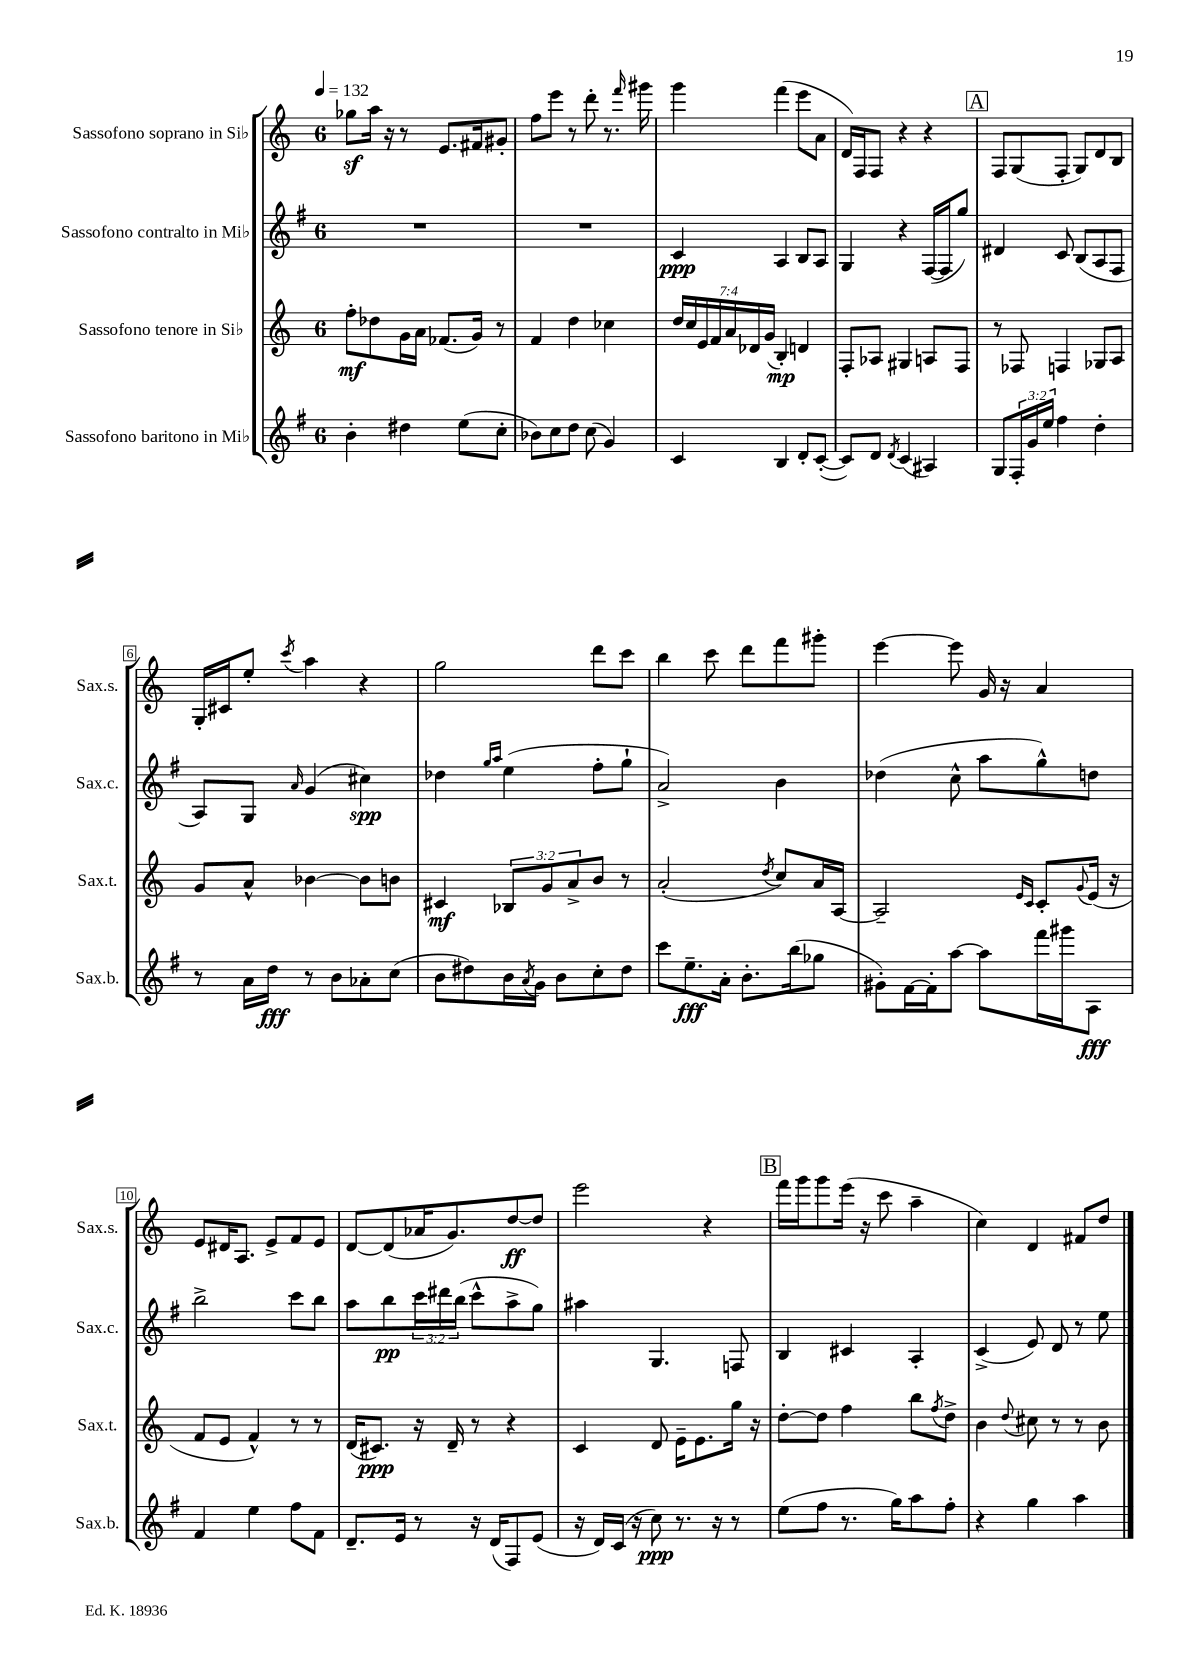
<<
\new StaffGroup <<
\new Staff = "s0" \with { instrumentName = "Sassofono soprano in Sib" shortInstrumentName = "Sax.s." } {
    \clef treble \key c \major \once \override Staff.TimeSignature.style = #'single-digit \time 6/8 \tempo 4 = 132
    ges''8\sf a''16 r16 r8 e'8. fis'16 gis'8-. |
    f''8 e'''8 r8 d'''8-. r8. \grace { f'''16 } gis'''16 |
    g'''4 f'''4( e'''8 a'8 |
    d'16) f16 f8 r4 r4 |
    \mark \markup { \box "A" } f8 g8( f8-. g8) d'8 b8 |
    g16-. cis'16 e''8-. \acciaccatura { c'''8 } a''4 r4 |
    g''2 d'''8 c'''8 |
    b''4 c'''8 d'''8 f'''8 gis'''8-. |
    e'''4~ e'''8 g'16 r16 a'4 |
    e'8 dis'16 a8. e'8-> f'8 e'8 |
    d'8~ d'8( aes'16 g'8.) d''8~\ff d''8 |
    e'''2 r4 |
    \mark \markup { \box "B" } f'''16 g'''16 g'''8 e'''16( r16 c'''8 a''4-- |
    c''4) d'4 fis'8 d''8 \bar "|." |
}
\new Staff = "s1" \with { instrumentName = "Sassofono contralto in Mib" shortInstrumentName = "Sax.c." } {
    \clef treble \key g \major \once \override Staff.TimeSignature.style = #'single-digit \time 6/8 \override Staff.TupletNumber.text = #tuplet-number::calc-fraction-text
    R2. |
    R2. |
    c'4\ppp a4 b8 a8 |
    g4 r4 fis16~( fis16 g''8) |
    \mark \markup { \box "A" } dis'4 c'8 b8( a8 fis8 |
    a8) g8 \grace { a'16 } g'4( cis''4\spp) |
    des''4 \grace { g''16 a''16 } e''4( fis''8-. g''8-! |
    a'2->) b'4 |
    des''4( c''8-^ a''8 g''8-^) d''8 |
    b''2-> c'''8 b''8 |
    a''8 b''8\pp \tuplet 3/2 { c'''16 dis'''16 b''16( } c'''8-^ a''8-> g''8) |
    ais''4 g4. f8 |
    \mark \markup { \box "B" } b4 cis'4 a4-. |
    c'4->( e'8) d'8 r8 e''8 \bar "|." |
}
\new Staff = "s2" \with { instrumentName = "Sassofono tenore in Sib" shortInstrumentName = "Sax.t." } {
    \clef treble \key c \major \once \override Staff.TimeSignature.style = #'single-digit \time 6/8 \override Staff.TupletNumber.text = #tuplet-number::calc-fraction-text
    f''8-.\mf des''8 g'16 a'16 fes'8.( g'16) r8 |
    f'4 d''4 ces''4 |
    \tuplet 7/4 { d''16 c''16 e'16 f'16 a'16 des'16 g'16( } b4-.\mp) d'4 |
    f8-. aes8 gis4 a8 f8 |
    \mark \markup { \box "A" } r8 fes8 f4 ges8 a8 |
    g'8 a'8-^ bes'4~ bes'8 b'8 |
    cis'4\mf \tuplet 3/2 { bes8 g'8 a'8-> } b'8 r8 |
    a'2-.( \acciaccatura { d''8 } c''8) a'16 a16~ |
    a2-- \grace { e'16 c'16 } c'8-. \appoggiatura { g'8 } e'16( r16 |
    f'8 e'8 f'4-^) r8 r8 |
    d'16( cis'8.\ppp) r16 d'16-- r8 r4 |
    c'4 d'8 e'16-- e'8. g''16 r16 |
    \mark \markup { \box "B" } d''8~-. d''8 f''4 b''8 \acciaccatura { f''8 } d''8-> |
    b'4 \appoggiatura { d''8 } cis''8 r8 r8 b'8 \bar "|." |
}
\new Staff = "s3" \with { instrumentName = "Sassofono baritono in Mib" shortInstrumentName = "Sax.b." } {
    \clef treble \key g \major \once \override Staff.TimeSignature.style = #'single-digit \time 6/8 \override Staff.TupletNumber.text = #tuplet-number::calc-fraction-text
    b'4-. dis''4 e''8( c''8-. |
    bes'8) c''8 d''8 c''8( g'4) |
    c'4 b4 d'8-. c'8~-.( |
    c'8) d'8 \acciaccatura { d'8 } c'4( ais4) |
    \mark \markup { \box "A" } g8 \tuplet 3/2 { fis16-. g'16 e''16 } fis''4 d''4-. |
    r8 a'16 d''16\fff r8 b'8 aes'8-. c''8( |
    b'8 dis''8) b'16 \acciaccatura { a'8 } g'16 b'8 c''8-. dis''8 |
    c'''8 e''8.--\fff a'16-. b'8.-. b''16( ges''8 |
    gis'8-.) fis'16~ fis'16-. a''8~ a''8 fis'''16 gis'''16 a8\fff |
    fis'4 e''4 fis''8 fis'8 |
    d'8.-- e'16 r8 r16 d'16( fis8) e'8( |
    r16 d'16) c'16( r16 c''8\ppp) r8. r16 r8 |
    \mark \markup { \box "B" } e''8( fis''8 r8. g''16) a''8 fis''8-. |
    r4 g''4 a''4 \bar "|." |
}
>>
>>
\layout { \context { \Score \override BarNumber.stencil = #(make-stencil-boxer 0.1 0.3 ly:text-interface::print) } }
